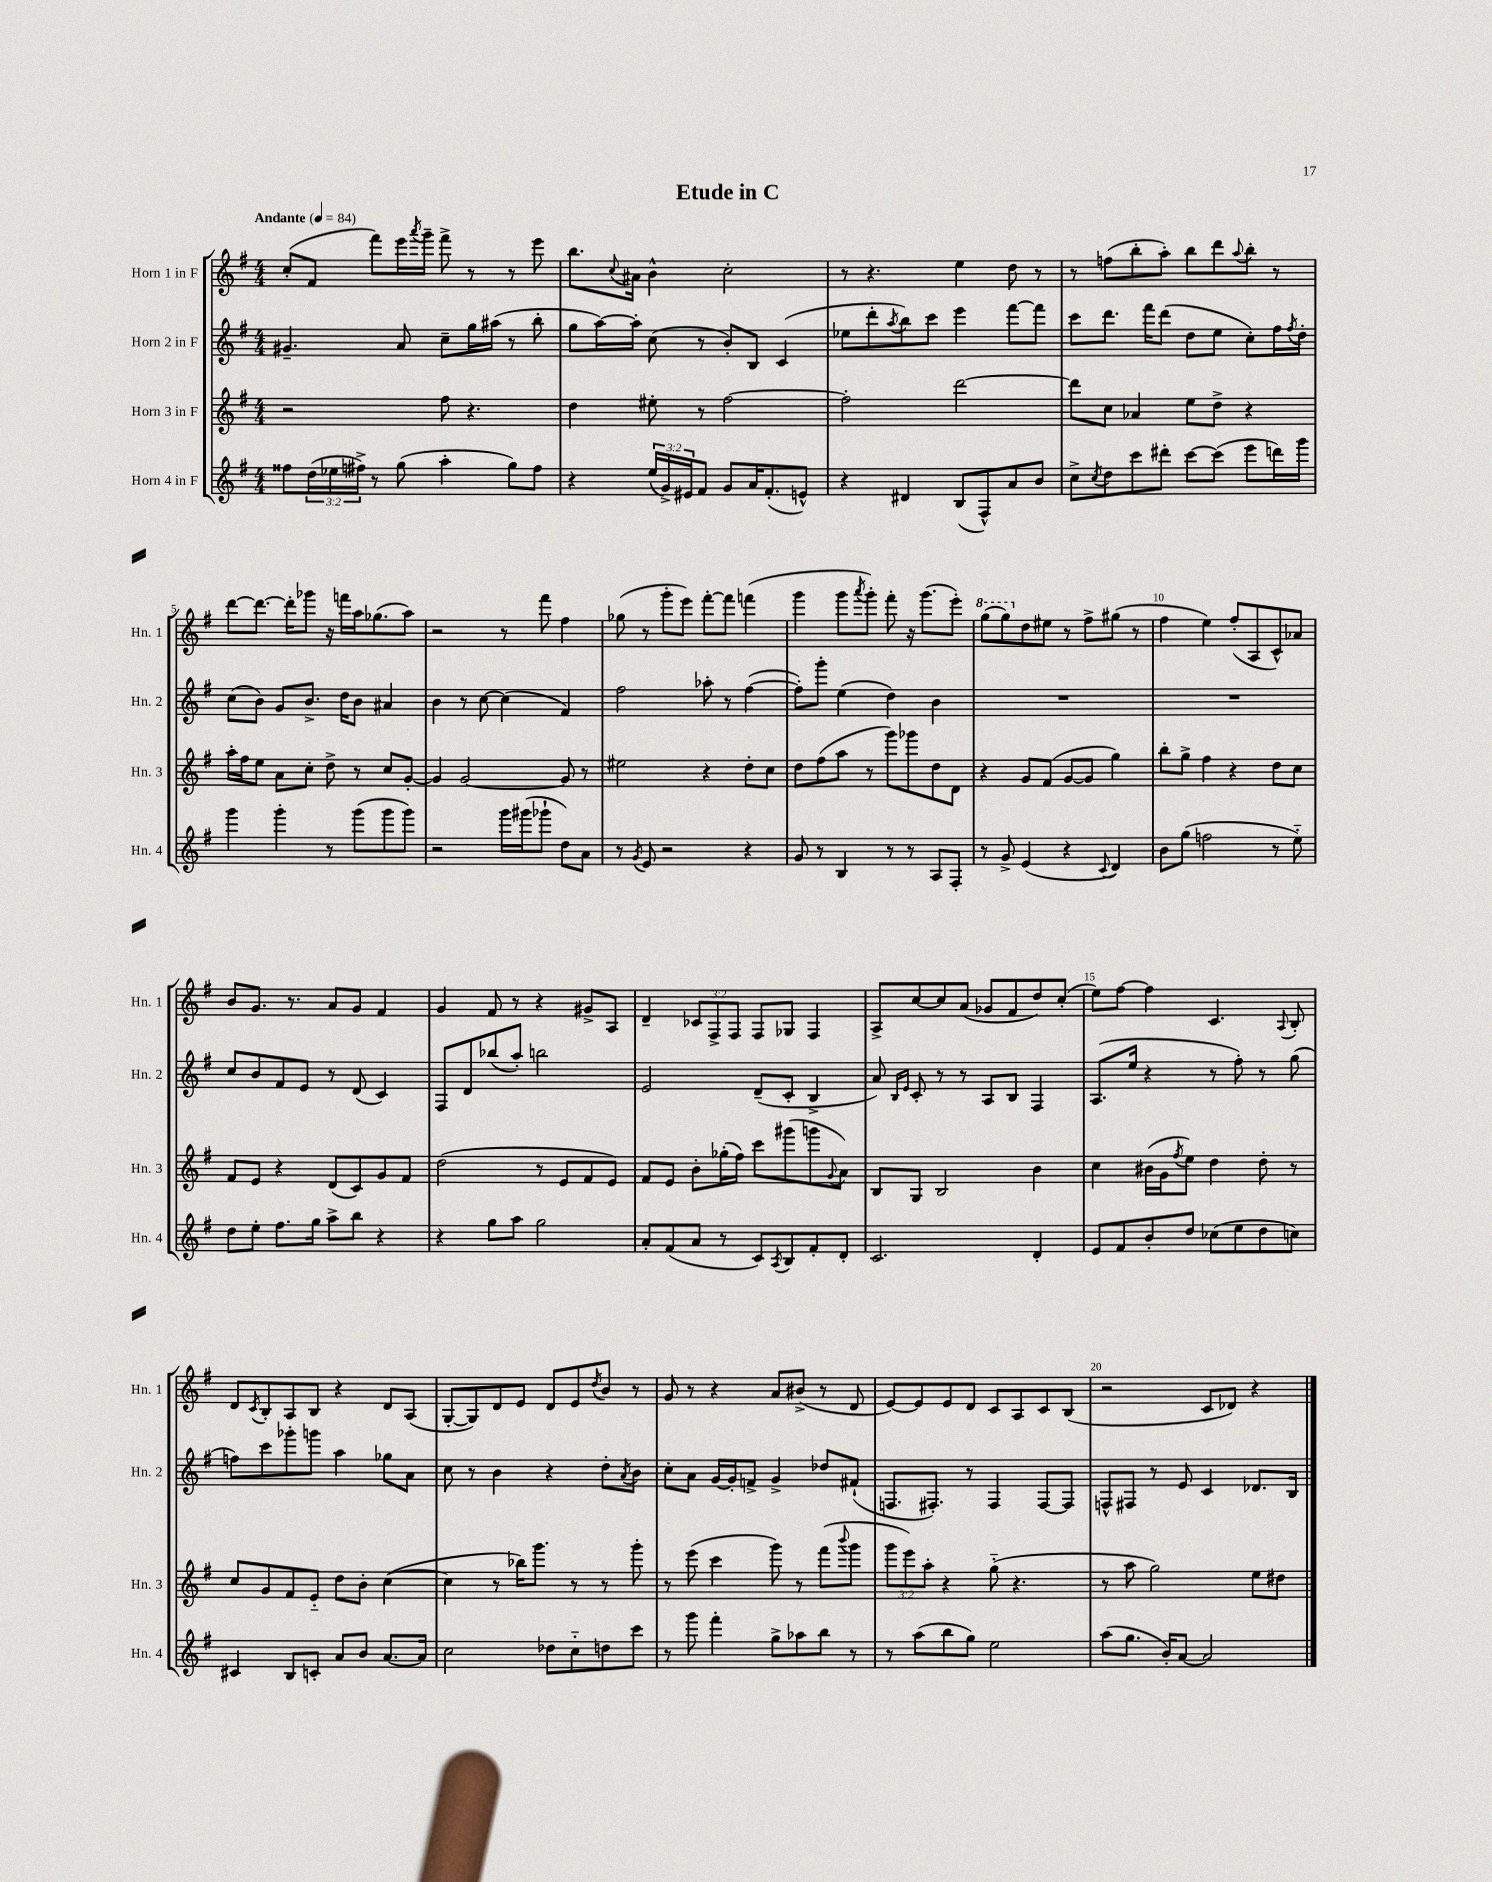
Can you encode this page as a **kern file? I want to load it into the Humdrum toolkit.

**kern	**kern	**kern	**kern
*part4	*part3	*part2	*part1
*staff4	*staff3	*staff2	*staff1
*I"Horn 4 in F	*I"Horn 3 in F	*I"Horn 2 in F	*I"Horn 1 in F
*I'Hn. 4	*I'Hn. 3	*I'Hn. 2	*I'Hn. 1
*clefG2	*clefG2	*clefG2	*clefG2
*k[f#]	*k[f#]	*k[f#]	*k[f#]
*M4/4	*M4/4	*M4/4	*M4/4
*MM84	*MM84	*MM84	*MM84
=1	=1	=1	=1
!	!	!	!LO:TX:a:B:t=Andante
8ff##X\L	2r	4.g#X~/	(8cc'/L
(24dd\L	.	.	8f#/J
24ee-X\	.	.	.
24ff#X^\JJ)	.	.	.
8r	.	.	8fff#\L)
(8gg\	.	8a/	16eee\L
.	.	.	8qaaa/
.	.	.	16ggg~\JJ
4aa'\	8ff#\	8cc~\L	8fff#^\
.	4.r	16gg\L	8r
.	.	(16aa#X\JJ	.
8gg\L)	.	8r	8r
8ff#\J	.	8bb'\	8eee\
=2	=2	=2	=2
4r	4dd\	8gg\L	8.bb\L
.	.	[16aa\L)	.
.	.	.	8qqcc/
.	.	16aa'\JJ]	16a#X\Jk
(24ee/LL	8ee#X'\	(8cc\	4b^^\
24g^/)	.	.	.
24e#X/J	.	.	.
8f#/J	8r	8r	.
8g/L	[2ff#\	8b'/L)	2cc'\
16a/K	.	8B/J	.
(8.f#'/	.	.	.
.	.	(4c/	.
8en^^/J)	.	.	.
=3	=3	=3	=3
4r	2ff#'\]	8ee-X\L	8r
.	.	8ddd'\	4.r
.	.	8qaa/	.
4d#X/	.	8bb\)	.
.	.	8ccc\J	.
(8B/L	[2ddd\	4eee\	4ee\
8F#^^/)	.	.	.
8a/	.	[8fff#\L	8dd\
8b/J	.	8fff#\J]	8r
=4	=4	=4	=4
8cc^\L	8ddd\L]	8ccc\L	8r
8qcc/	.	.	.
8dd\	8cc\J	8.ddd\J	(8ffn\L
8ccc\	4a-X/	.	8bb'\
.	.	16fff#\KL	.
8ddd#X'\J	.	(8ddd\J	8aa'\J)
[8ccc\L	8ee\L	8dd\L	8bb\L
(8ccc\J]	8dd^\J	8ee\J	8ddd\
.	.	.	8qqaa/
8eee\L	4r	8cc'\L)	8bb'\J
16dddn\L)	.	16ff#\L	8r
.	.	8qff#/	.
16ggg\JJ	.	16dd'\JJ	.
!!LO:LB:g=z
=5	=5	=5	=5
4ggg\	16aa'\LL	(8cc\L	[8ddd\L
.	16ff#\J	.	.
.	8ee\J	8b\J)	8.ddd\J_
4ggg'\	8a\L	8g/L	.
.	.	.	16ddd'\KL]
.	8cc'\J	8.b^/J	8ggg-X\J
8r	8dd^\	.	16r
.	.	16dd\KL	16fffn\LL
(8ggg\L	8r	8b\J	16aa\J
.	.	.	(8.gg-X\
8ggg\	8cc/L	4a#X/	.
8ggg\J)	[8g'/J	.	8aa\J)
=6	=6	=6	=6
2r	4g/]	4b\	2r
.	[2g/	8r	.
.	.	[8cc\	.
16ggg\LL	.	(4cc\]	8r
(16ggg#X\J	.	.	.
8ggg-X`\J	.	.	8fff#\
8dd\L)	8g/]	4f#/)	4ff#\
8a\J	8r	.	.
=7	=7	=7	=7
8r	2ee#X\	2ff#\	(8gg-X\
8qg/	.	.	.
8e/	.	.	8r
2r	.	.	8ggg'\L
.	.	.	8eee\J)
.	4r	8aa-X'\	[8fff#'\L
.	.	8r	8fff#\J]
4r	8dd'\L	([4ff#\	(4fffn\
.	8cc\J	.	.
=8	=8	=8	=8
8g/	8dd\L	8ff#'\L])	4ggg\
8r	(8ff#\	8ggg'\J	.
4B/	8aa\J	(4ee\	8ggg\L
.	.	.	8qaaa/
.	8r	.	8ggg'\J)
8r	8ggg\L)	4dd\)	8fff#'\
8r	8ggg-X\	.	16r
.	.	.	(8.ggg\L
8A/L	8dd\	4b\	.
8F#'/J	8d\J	.	8eee'\J)
=9	=9	=9	=9
*	*	*	*8va
8r	4r	1r	(8ggg\L
8g^/	.	.	8ggg\)
*	*	*	*X8va
(4e/	8g/L	.	8dd\
.	(8f#/J	.	8ee#X\J
4r	[8g/L	.	8r
.	8g/J]	.	8ff#^\L
8qqc/	.	.	.
4d/)	4gg\)	.	(8gg#X\J
.	.	.	8r
=10	=10	=10	=10
8b\L	8bb'\L	1r	4ff#\
(8gg\J	8gg^\J	.	.
2ffn\	4ff#\	.	4ee\)
.	4r	.	(8ff#'/L
.	.	.	8A/
8r	8dd\L	.	8c^^/)
8ee\)	8cc\J	.	8a-X/J
!!LO:LB:g=z
=11	=11	=11	=11
8dd\L	8f#/L	8cc/L	8b/L
8ee'\J	8e/J	8b/	8.g/J
8.ff#\L	4r	8f#/	.
.	.	.	8.r
.	.	8e/J	.
16gg\Jk	.	.	.
8aa^\L	(8d/L	8r	8a/L
8bb\J	8c/)	(8d/	8g/J
4r	8g/	4c/)	4f#/
.	8f#/J	.	.
=12	=12	=12	=12
4r	(2dd\	8F#/L	4g/
.	.	8d/	.
8gg\L	.	(8bb-X/	8f#/
8aa\J	.	8aa'/J)	8r
2gg\	8r	2bbn\	4r
.	8e/L	.	.
.	8f#/	.	8g#X^/L
.	8e/J)	.	8A/J
=13	=13	=13	=13
8a'/L	8f#/L	2e/	4d~/
(8f#/	8e/J	.	.
8a/J	8b'\L	.	12c-X/L
.	.	.	12F#^/
8r	(16gg-X'\L	.	.
.	.	.	12F#/J
.	16ff#\JJ)	.	.
8c/L)	8ccc\L	(8d~/L	8F#/L
8qA/	.	.	.
8B/	(8ggg#X\	8c'/J	8G-X/J
8f#'/	8gggn\	4B^/	4F#/
.	8qqg/	.	.
8d'/J	8a\J)	.	.
=14	=14	=14	=14
2.c/	8B/L	8a/)	8A^/L
.	.	16qqB/LL	.
.	.	16qqe/JJ	.
.	8G/J	8c'/	[8cc/
.	2B/	8r	8cc/]
.	.	8r	(8a/J
.	.	8A/L	8g-X/L
.	.	8B/J	8f#/
4d'/	4b\	4F#/	8dd/)
.	.	.	(8cc'/J
=15	=15	=15	=15
8e/L	4cc\	(8.A/L	8ee\L)
8f#/	.	.	[8ff#\J
.	.	16ee/Jk	.
8b'/	(16b#X\LL	4r	4ff#\]
.	16g\J	.	.
.	8qff#/	.	.
8dd/J	8ee\J)	.	.
(8cc-X\L	4dd\	8r	4.c/
8ee\	.	8ff#'\)	.
8dd\	8dd'\	8r	.
.	.	.	8qqA/
8ccn\J)	8r	(8gg\	8B'/
!!LO:LB:g=z
=16	=16	=16	=16
4c#X/	8cc/L	8ffn\L)	8d/L
.	.	.	8qc/
.	8g/	8ccc\	8B'/
8B/L	8f#/	8ggg-X'\	8A/
8cn'/J	8e/J	8gggn\J	8B/J
8a/L	8dd\L	4aa\	4r
8b/J	8b'\J	.	.
[8.a/L	([4cc\	8gg-X\L	8d/L
.	.	8a\J	(8A/J
16a/Jk]	.	.	.
=17	=17	=17	=17
2cc\	4cc\]	8cc\	[8G'/L
.	.	8r	8G/])
.	8r	4b\	8d/
.	16bb-X\KL)	.	8e/J
.	8.ggg\J	.	.
8dd-X\L	.	4r	8d/L
8cc\	8r	.	8e/
.	.	.	8qdd/
8ddn\	8r	8dd'\L	8b/J
.	.	8qa/	.
8ccc\J	8ggg'\	8b\J	8r
=18	=18	=18	=18
8r	8r	8cc'\L	8g/
8ggg\	(8eee\	8a\J	8r
4fff#'\	4ccc\	[16g/LL	4r
.	.	16g'/J]	.
.	.	8fn^/J	.
8gg^\L	8ggg\)	4g^/	8a/L
8aa-X\	8r	.	(8b#X^/J
8bb\J	(8fff#\L	8dd-X/L	8r
.	8qqbbb/	.	.
8r	8ggg\J	(8f#X`/J	8d/
=19	=19	=19	=19
8r	12ggg\L	8.Fn/L	[8e/L)
.	12eee\)	.	.
(8aa\L	.	.	8e/]
.	12aa'\J	.	.
.	.	8.F#X'/J)	.
8bb\	4r	.	8e/
8gg\J)	.	8r	8d/J
2ee\	(8gg\	4F#/	8c/L
.	4.r	.	8A/
.	.	[8F#/L	8c/
.	.	8F#/J]	(8B/J
=20	=20	=20	=20
(8aa\L	8r	8Fn^^/L	2r
8.gg\J	8aa\	8F#X/J	.
.	2gg\)	8r	.
16b'/KL)	.	.	.
[8a/J	.	8e/	.
2a/]	.	4c/	8c/L
.	.	.	8d-X/J)
.	8ee\L	8.d-X/L	4r
.	8dd#X\J	.	.
.	.	16B/Jk	.
==	==	==	==
*-	*-	*-	*-
